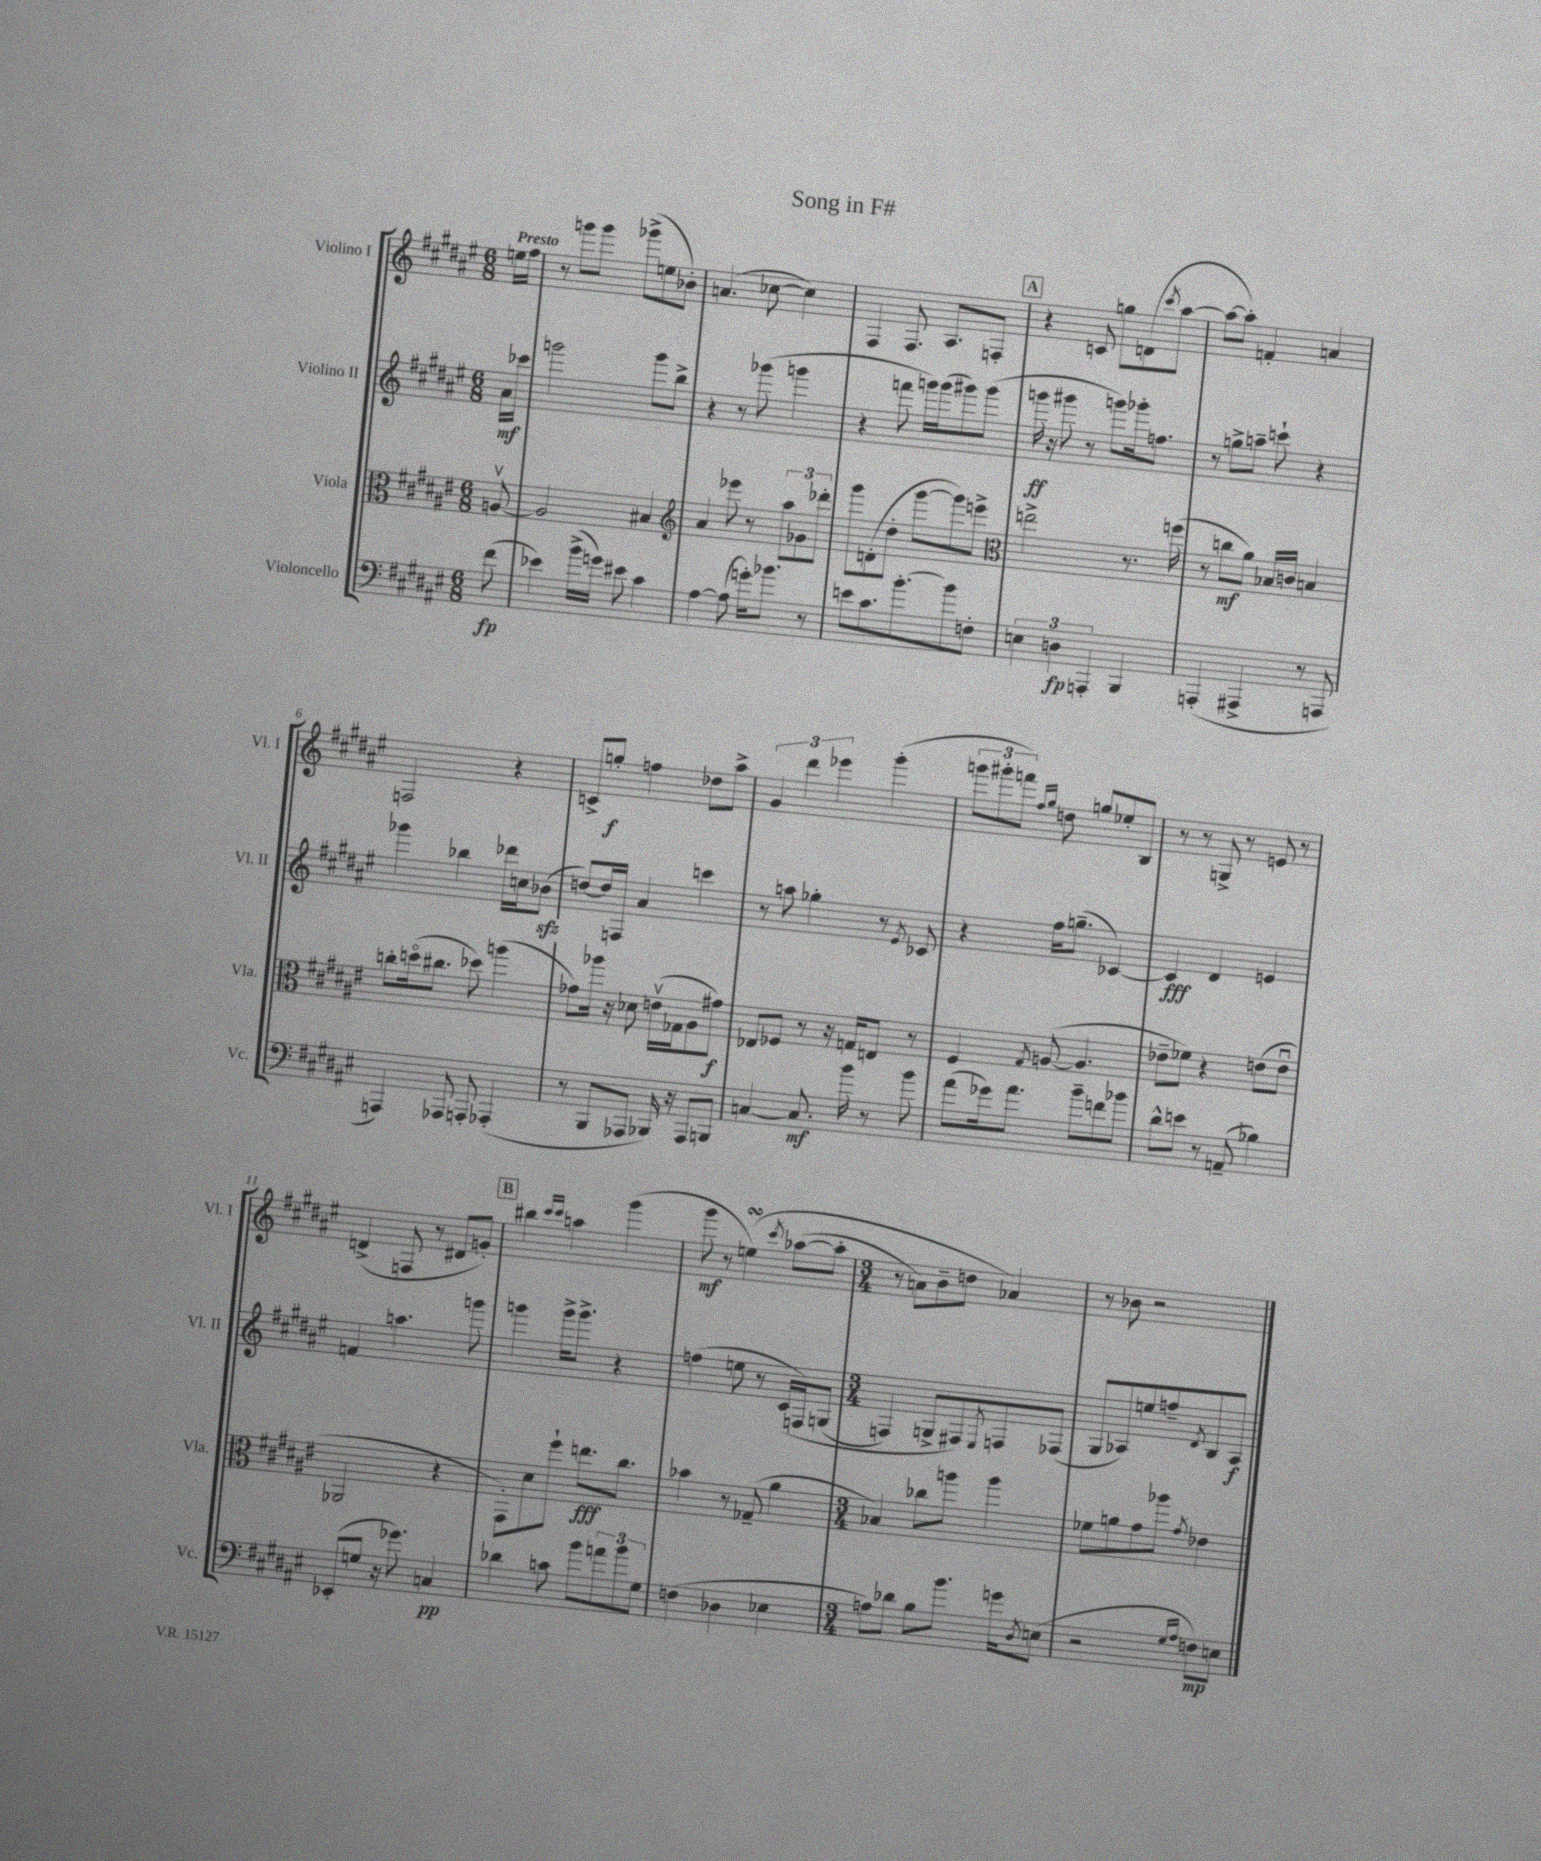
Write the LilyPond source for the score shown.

\header { title = "Song in F#" }
<<
\new StaffGroup <<
\new Staff = "s0" \with { instrumentName = "Violino I" shortInstrumentName = "Vl. I" } {
    \clef treble \key fis \major \numericTimeSignature \time 6/8 \partial 8 \tempo "Presto"
    e''16 fis''16 |
    r8 g'''8 g'''8 ges'''8->( e''8 bes'8-.) |
    a'4.( ces''8~ ces''4) |
    fis4 fis8. ais8. f8-. |
    \mark \markup { \box "A" } r4 c'8 g''8 d'8( \acciaccatura { cis'''8 } ais''8~ |
    ais''8~ ais''8-.) f'4-. a'4 |
    f2 r4 |
    c'8-> g''8-.\f f''4 des''8 ais''8-> |
    \tuplet 3/2 { gis'4 dis'''4 ees'''4 } gis'''4-.( |
    \tuplet 3/2 { g'''8 gis'''8-. f'''8) } \grace { fis''16 gis''16 } d''8 g''8 ees''8-. b8 |
    r8 r8 g8-> r8 e'8 r8 |
    d'4->( f8 r8 dis'8 g'8-.) |
    \mark \markup { \box "B" } bis''4 \grace { cis'''16 cis'''16 } a''4 gis'''4( |
    gis'''8\mf r8 e''4\turn)\( \acciaccatura { cis'''8 } aes''8~( aes''8-. |
    \numericTimeSignature \time 3/4 r8 a'8) b'8-- d''8 aes'4\) |
    r8 bes'8 r2 \bar "|." |
}
\new Staff = "s1" \with { instrumentName = "Violino II" shortInstrumentName = "Vl. II" } {
    \clef treble \key fis \major \numericTimeSignature \time 6/8 \partial 8
    ais'16\mf ces'''16 |
    g'''2 g'''8 b''8-> |
    r4 r8 ges'''8( g'''4 |
    r4 f'''8 g'''16) g'''16( gis'''8) gis'''8( |
    \mark \markup { \box "A" } g'''16\ff r16 gis'''8 r8 g'''8) ges'''16-. f''8. |
    r8 g''8-> a''8-- c'''8-! r4 |
    ges'''4 bes''4 des'''16 c''16 bes'8\sfz( |
    d''8~) d''16 f16 ais'4 c'''4 |
    r8 a''8 ges''4-. r8 \acciaccatura { eis'8 } ces'8 |
    r4 fis''16 g''8.--( ces'4~) |
    ces'4\fff dis'4 e'4 |
    f'4 a''4. g'''8 |
    \mark \markup { \box "B" } g'''4 g'''16-> g'''8.-> r4 |
    f''4( e''8 r8 cis'16\( f16) g8( |
    \numericTimeSignature \time 3/4 f4) g8-> fis8\) \acciaccatura { eis8 } f8 fes8( |
    gis8 aes8) e''8 f''8-- \acciaccatura { dis'8 } b8 aes8\f \bar "|." |
}
\new Staff = "s2" \with { instrumentName = "Viola" shortInstrumentName = "Vla." } {
    \clef alto \key fis \major \numericTimeSignature \time 6/8 \partial 8
    a8~\upbow |
    a2 bis4 |
    \clef treble ais'4 ees'''8 r8 \tuplet 3/2 { ais''8 ges'8 des'''8-. } |
    gis'''8 d'8-.( dis''8-. gis'''8~ gis'''8) e'''8-> |
    \mark \markup { \box "A" } \clef alto e''2-> r8. f''16( |
    r8 c''8\mf ais'8) bes16 c'16 b4 |
    c''8-. d''16\flageolet( cis''8. des''8) a''4( |
    ges'8) aes''16 r16 des'8 e'16\upbow( ges16 ais8 gis'8\f) |
    ees8 fes8 r8 r16 g16 e8 r8 |
    fis4 \acciaccatura { gis8 } a8~( a4. |
    ees'8-- fes'8) r4 e'8( e'8\downbow |
    aes,2 r4 |
    \mark \markup { \box "B" } gis,8-.) dis'8 fis''8-! e''8.\fff cis''8. |
    bes'4 r8 ges8--( ais'4 |
    \numericTimeSignature \time 3/4 bes4) ces''8 a''8 a''4 |
    fes'8 a'8 gis'8 aes''8 \acciaccatura { gis'8 } ees'4 \bar "|." |
}
\new Staff = "s3" \with { instrumentName = "Violoncello" shortInstrumentName = "Vc." } {
    \clef bass \key fis \major \numericTimeSignature \time 6/8 \partial 8
    fis'8\fp( |
    ees'4) b'16->( g'16) eis'8 cis'4 |
    ais4~ ais8( g'16-.) bes'8. r8 |
    e'8 cis'8. b'8.~-. b'8 f8-. |
    \mark \markup { \box "A" } \tuplet 3/2 { e4 d4\fp a,,4-. } b,,4 |
    a,,4-.( ais,,4-> r8 a,,8 |
    a,,4) aes,,8 a,,8-. aes,,4-.( |
    r8 b,,8 aes,,8 bes,,16) r16 aes,,8 b,,8 |
    c4~ c8.\mf b'16 r8 b'8 |
    ais'8( ges'16) ais'8. b'8-- f'8 bes'8 |
    dis'8-^ e'8 r8 a,8--( bes4) |
    ees,8-.( g8 r16 ges'8.) c4\pp |
    \mark \markup { \box "B" } des'4 c'8 b'8 \tuplet 3/2 { a'8 b'8 gis8 } |
    f4( des4 ees4 |
    \numericTimeSignature \time 3/4 a8) des'8 b8 b'8. g'16 \acciaccatura { dis8 } e8( |
    r2 \grace { gis16 ais16 } f8\mp) e8 \bar "|." |
}
>>
>>
